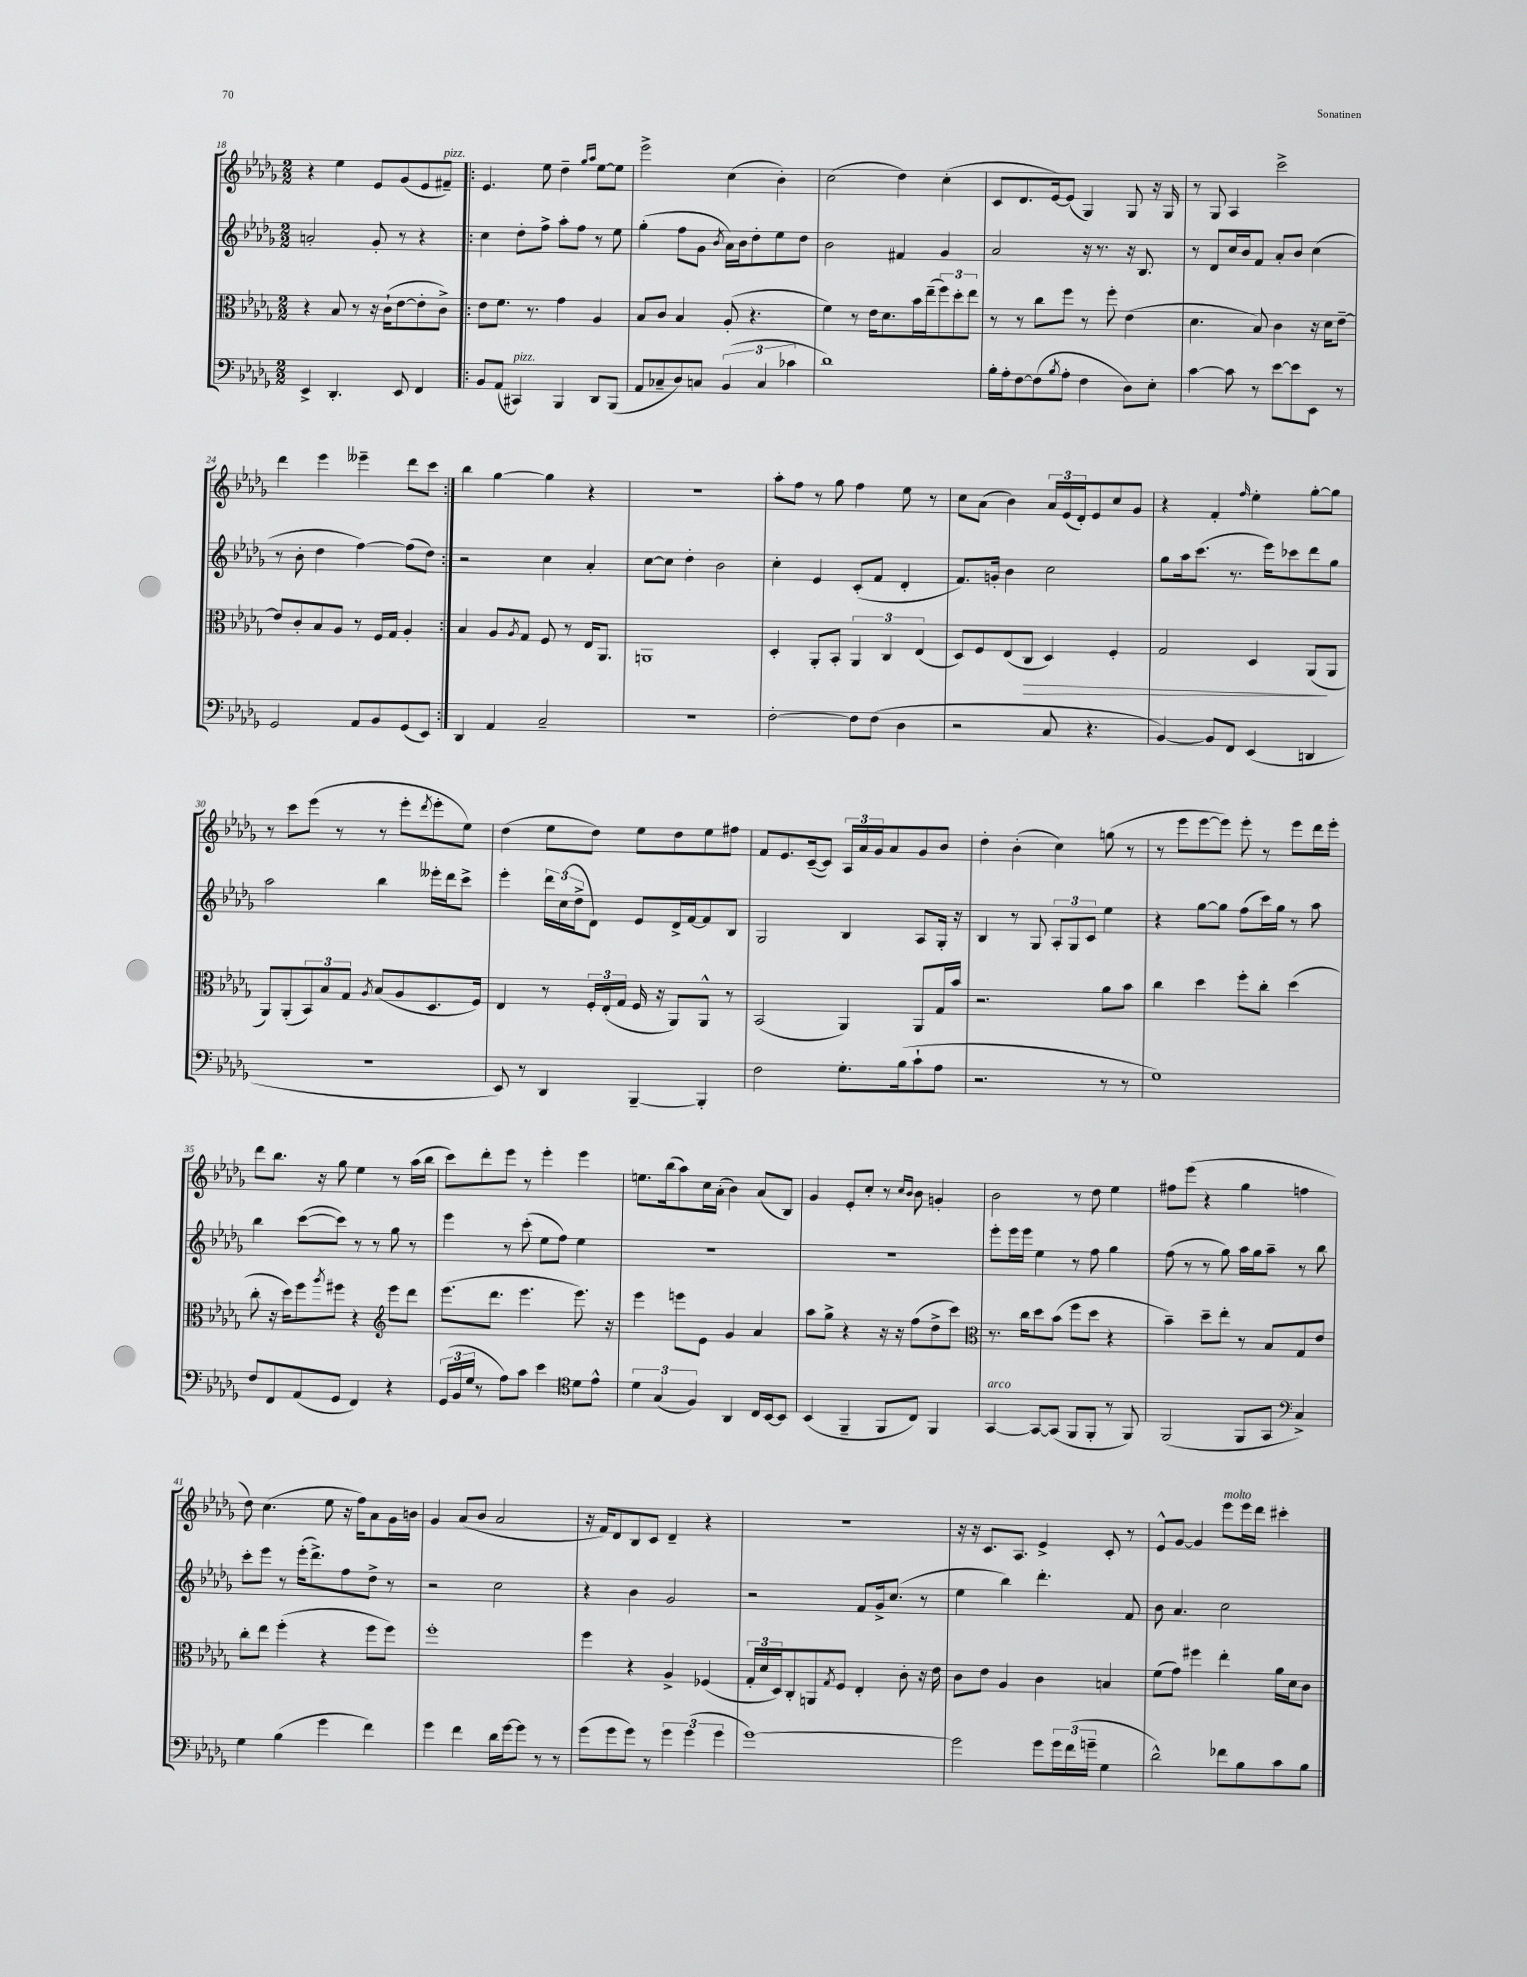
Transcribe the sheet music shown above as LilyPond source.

<<
\new StaffGroup <<
\new Staff = "s0" {
    \clef treble \key des \major \numericTimeSignature \time 2/2
    r4 ees''4 ees'8 ges'8( ees'8 fis'8--^\markup { \italic "pizz." }) |
    \repeat volta 2 { ees'4. ees''8 des''4-- \grace { ges''16 aes''16 } ees''8~ ees''8 |
    ees'''2-> c''4( bes'4-.) |
    c''2( des''4) c''4-.( |
    c'8 des'8. ees'16~) ees'8( ges4) ges8 r16 ges16 |
    r8 ges8 aes4 c'''2-> |
    des'''4 ees'''4 eeses'''4-- des'''8 c'''8 | }
    bes''4 ges''4~ ges''4 r4 |
    R1 |
    aes''8-. f''8 r8 ges''8 f''4 ees''8 r8 |
    c''8 aes'8( bes'4) \tuplet 3/2 { aes'16 ees'16( des'16-.) } ees'8 c''8 ges'8 |
    r4 f'4-. \grace { f''16 } ees''4-. ges''8~-. ges''8 |
    r8 c'''8 ees'''8( r8 r8 ees'''8-. \acciaccatura { des'''8 } ees'''8-. ees''8) |
    des''4( ees''8 des''8) ees''8 des''8 ees''8 fis''8 |
    f'8 ees'8. c'16~--( c'8) \tuplet 3/2 { aes16 aes'16 ges'16 } aes'8 ges'8 bes'8 |
    des''4-. bes'4-.( c''4) g''8( r8 |
    r8 ees'''8 ees'''8~ ees'''8) ees'''8-. r8 ees'''8 des'''16 ees'''16-. |
    des'''8 bes''8. r16 ges''8 ees''4 r8 aes''16( bes''16 |
    c'''8) des'''8-. ees'''8 r8 ees'''4-. ees'''4 |
    e''8. bes''16( aes''8) c''16 aes'16-.( bes'4) aes'8( bes8) |
    ges'4 ees'8-. c''8-. r8 \grace { c''16 bes'16 } bes'8 g'4-. |
    bes'2 r8 des''8 ees''4 |
    fis''8 ees'''8( r4 ges''4 f''4 |
    des''8) c''4.( ees''8 r16 f''16) aes'8 ges'16 b'16 |
    ges'4 aes'8( bes'8 aes'2 |
    r16 f'16) des'8 bes8 c'8 des'4-- r4 |
    R1 |
    r16 r16 c'8. aes8. ees'4-> c'8-. r8 |
    ees'8-^ ges'8~ ges'4 ees'''8^\markup { \italic "molto" } ees'''16 des'''16 cis'''4-. \bar "|." |
}
\new Staff = "s1" {
    \clef treble \key des \major \numericTimeSignature \time 2/2
    a'2-. ges'8-. r8 r4 |
    \repeat volta 2 { c''4 des''8-. f''8-> aes''8-. f''8 r8 ees''8 |
    ges''4-.( f''8 ges'8 \acciaccatura { bes'8 } aes'16) bes'16 des''8-. ees''8 des''8 |
    bes'2 fis'4 ges'4 |
    aes'2 r16 r8. r16 bes8. |
    r8 des'8 c''16 bes'16 f'8 aes'8-. bes'8 c''4( |
    r8 bes'8-. des''4 f''4~) f''8( des''8) | }
    r2 c''4 aes'4-. |
    c''8~ c''8 des''4-. bes'2 |
    c''4-. ees'4 c'8-.( f'8 des'4-. |
    f'8.) g'16-. bes'4 c''2 |
    ges''8 aes''16 c'''8.( r8. ees'''16) ces'''8 des'''8 ges''8 |
    aes''2 bes''4 eeses'''16-. des'''16 c'''8-> |
    ees'''4-. \tuplet 3/2 { des'''16 c''16( des''16-> } des'8) ees'8 des'16-> f'16~ f'8 bes8 |
    ges2 bes4 aes8 ges16-. r16 |
    bes4 r8 ges8 \tuplet 3/2 { aes8-. ges8 c'8 } ees''4 |
    r4 ges''8~ ges''8 f''8( c'''16) ges''16 r8 aes''8 |
    bes''4 c'''8~( c'''8) r8 r8 ges''8 r8 |
    ees'''4 r8 c'''8-.( ees''8 f''8) ees''4 |
    R1 |
    R1 |
    ees'''8-. ees'''16 ees'''16 ees''4 r8 f''8 ges''4 |
    f''8( r8 r8 ges''8) aes''16 ges''16 aes''8-- r8 bes''8 |
    c'''8-. ees'''8 r8 ees'''16-.( des'''8.->) f''8 des''8-> r8 |
    r2 c''2 |
    r4 bes'4 ges'2 |
    r2 f'8 ges'16-> c''8.( r8 |
    ees''4 bes''4) des'''4.-. f'8 |
    bes'8 aes'4. c''2 \bar "|." |
}
\new Staff = "s2" {
    \clef alto \key des \major \numericTimeSignature \time 2/2
    r4 bes8 r8 r16 c'16-!( ees'8~ ees'8-. c'8->) |
    \repeat volta 2 { ees'8 f'8. r8. ges'4 aes4 |
    bes8 c'8 bes4 aes8-.( r4. |
    f'4) r8 ees'16 des'8. bes'16 ees''16--( \tuplet 3/2 { f''8) des''8-. ees''8 } |
    r8 r8 c''8 f''8 r8 f''8-. ees'4( |
    des'4. bes8) c'4 r16 des'16 ees'8~-- |
    ees'8 c'8-. bes8 aes8 r8 f16 ges16 aes4-. | }
    bes4 aes8 \acciaccatura { aes8 } ges8 f8 r8 ees16 aes,8. |
    a,1 |
    des4-. aes,8-. bes,8-. \tuplet 3/2 { aes,4 c4 ees4( } |
    des8) f8 ees8( c8\> des4) f4-. |
    ges2 des4 aes,8\!( aes,8 |
    aes,8) aes,8-.( \tuplet 3/2 { bes,8) bes8 ges8 } \acciaccatura { aes8 } bes8( aes8 des8. f16) |
    ees4 r8 \tuplet 3/2 { f16-. ees16-.( ges16 } f16 r16 aes,8) aes,8-^ r8 |
    bes,2( aes,4) aes,8 ges16 bes'16 |
    r2. aes'8 bes'8 |
    c''4 des''4 f''8-. c''8-. des''4( |
    c''8-. r16 des''16) f''8 \acciaccatura { aes''8 } fis''8 r4 \clef treble ees'''8 des'''8 |
    ees'''8.( des'''8. ees'''4. ees'''8.) r16 |
    ees'''4 e'''8 ees'8 ges'4 aes'4 |
    aes''8 ges''8-> r4 r16 r16 f''8( des''8-> c'''8) |
    \clef alto r8. c''16 des''8 bes'8( f''8 des''8 r4 |
    bes'4--) des''8-- ees''8-. r8 bes8 ges8 ees'8 |
    c''8-. ees''8 f''4-.( r4 f''8 f''8) |
    f''1-. |
    f''4 r4 aes4-> fes4( |
    \tuplet 3/2 { ges16-. des'16 des16) } c8-. a,8 \acciaccatura { ges8 } f8 ees4-. c'8-. r16 ees'16 |
    c'8 ees'8 aes4 c'4 b4 |
    f'8( ges'8) fis''4 ees''4-. aes'16 des'16 c'8 \bar "|." |
}
\new Staff = "s3" {
    \clef bass \key des \major \numericTimeSignature \time 2/2
    ees,4-> des,4.-. ees,8 f,4 |
    \repeat volta 2 { bes,8 aes,8( cis,4^\markup { \italic "pizz." }) bes,,4 des,8 bes,,8( |
    aes,8 ces8-- des8) c8 \tuplet 3/2 { bes,4( c4 ces'4 } |
    des'1) |
    bes16-. aes16-. f8~ f8( \acciaccatura { bes8 } aes8-. f4 des8) ees8-. |
    c'4~ c'8 r8 ees'8~ ees'8 ees,8 r8 |
    ges,2 aes,8 bes,8 ges,8( ees,8) | }
    des,4 aes,4 c2-- |
    R1 |
    f2~-. f8 f8( des4 |
    r2 c8 r4. |
    bes,4~) bes,8 f,8 ees,4( d,4 |
    R1 |
    ees,8) r8 des,4 bes,,4~-- bes,,4-. |
    f2 ges8.-. bes16( c'8-! aes8 |
    r2. r8 r8 |
    ges1) |
    f8 f,8 aes,8( ges,8 f,4) r4 |
    \tuplet 3/2 { ges,16( bes,16 ges16 } r8 aes8) c'8 ees'4 \clef tenor des'8 ees'8-^ |
    \tuplet 3/2 { des'4 ges4( f4) } aes,4 c16 bes,16~ bes,8 |
    bes,4( f,4-- f,8 c8) f,4 |
    ges,4~^\markup { \italic "arco" } ges,8~ ges,8( f,8 f,8-. r8 f,8) |
    f,2( f,8 ges,8 \clef bass c4->) |
    ges4 bes4( ges'4 f'4) |
    ges'4 f'4 des'16 ges'16~ ges'8 r8 r8 |
    ges'8( ges'8 ges'8) r8 \tuplet 3/2 { ges'4 ges'4( ges'4 } |
    ges'1~) |
    ges'2 ges'8 \tuplet 3/2 { ges'16 f'16( g'16-- } ges4 |
    des'2-^) fes'8 bes8 c'8 bes8 \bar "|." |
}
>>
>>
\layout { \context { \Score currentBarNumber = #18 } }
